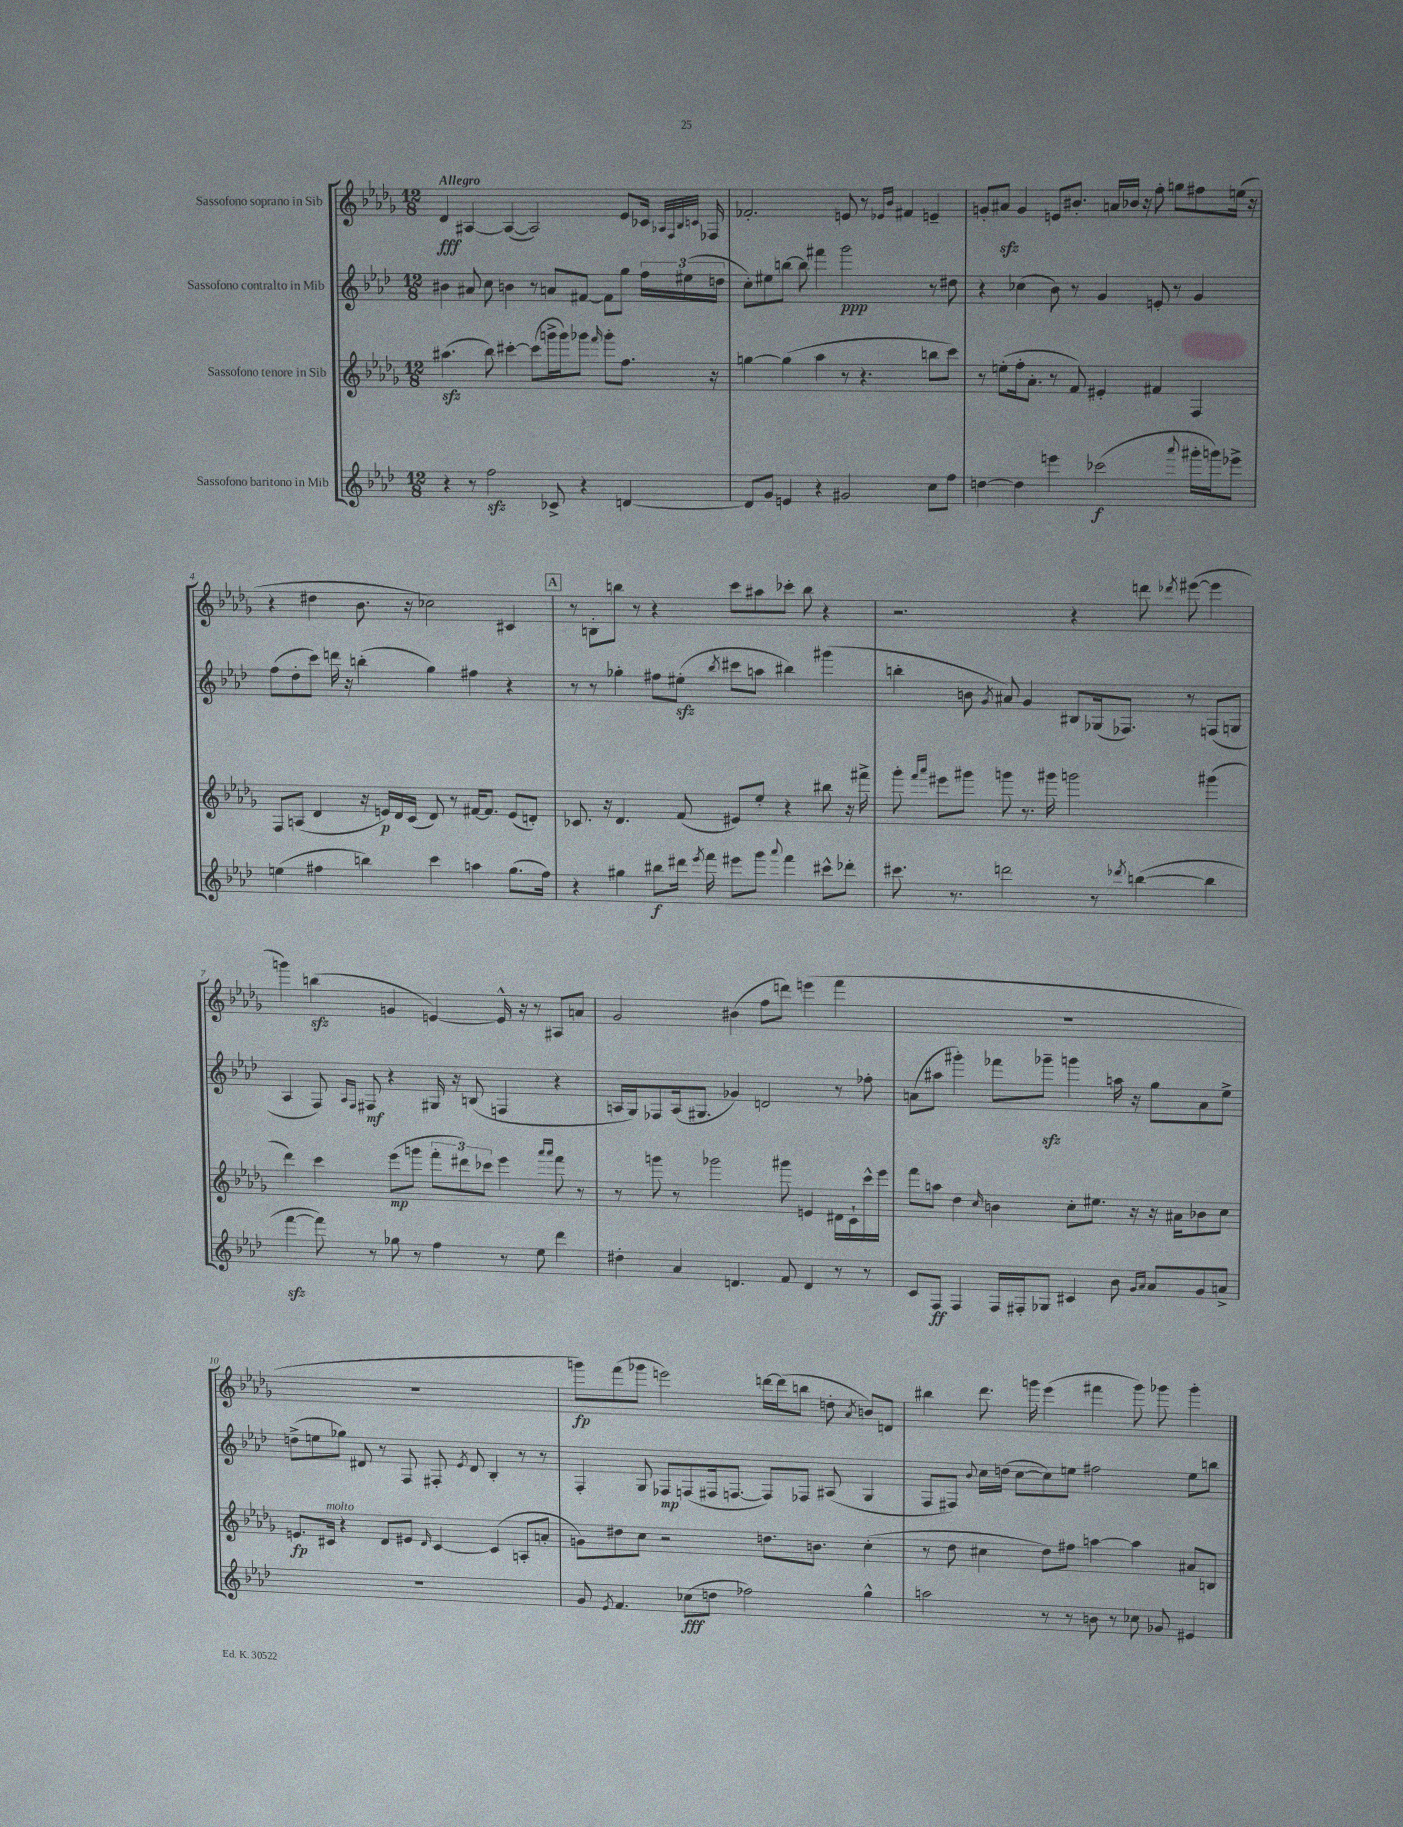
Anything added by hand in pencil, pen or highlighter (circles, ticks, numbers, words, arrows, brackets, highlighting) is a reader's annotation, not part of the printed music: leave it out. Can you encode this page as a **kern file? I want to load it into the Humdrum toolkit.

**kern	**kern	**kern	**kern
*staff4	*staff3	*staff2	*staff1
*clefG2	*clefG2	*clefG2	*clefG2
*k[b-e-a-d-]	*k[b-e-a-d-g-]	*k[b-e-a-d-]	*k[b-e-a-d-g-]
*M12/8	*M12/8	*M12/8	*M12/8
4r	(4.aa#	4b#	4d-
8r	.	8a#	[4A#
2ff	8bb-)	8cc	.
.	[4ccc#'	4b	(4A#_
.	(8ccc#]	8r	2A#])
8c-^	16ggg^	8a	.
.	16ggg)	.	.
4r	8ggg-	[8f#	.
.	16qqfff	.	.
.	8ggg-'	8f#]	.
[4d	8.ff	8gg	8e-
.	.	24ff	16c-
.	.	(24ee#	.
.	.	.	32qqA-
.	.	.	32qqF
.	.	.	32qqB-
.	.	.	32qqc
.	16r	.	16F-
.	.	24dd	.
=	=	=	=
8d]	[4gg	8cc')	2.f-'
8g	.	8ee#	.
4e	(4gg]	[8bb	.
.	.	8bb]	.
4r	4aa-	4fff#	.
2g#	8r	2ggg	8e
.	4.r	.	8r
.	.	.	16qqe-
.	.	.	16qqb-
.	.	.	4f#
8cc	8bb	8r	4e~
8ff	8ccc)	8dd#	.
=	=	=	=
[4dd	8r	4r	8g'
.	(8ee'	.	8a#
4dd]	16ff'	(4cc-	4g
.	8.a-'	.	.
4eee	8r	8b-)	8e
.	8f)	8r	8.b#'
(2ccc-	4e#'	4g	.
.	.	.	16a
.	.	.	16b-
.	.	.	16r
.	4f#	8e'	8ff'
.	.	8r	8gg
8qqaaa-	.	.	.
16ggg#'	4F	4g	8ff#
16ggg)	.	.	.
8eee-^	.	.	(16ee
.	.	.	16r
=	=	=	=
(4ee	8F	(8ff	4r
.	(8A	8dd-'	.
4ff#	4d-	8ccc)	4dd#
.	.	16ddd	.
.	.	16r	.
4bb)	16r	(4bb'	8.b-
.	16e)	.	.
.	16d-	.	.
.	(16c	.	16r
4ccc	8d-)	4gg)	2cc-)
.	8r	.	.
4aa	[16f#	4ff#	.
.	8.f#]	.	.
(8.gg	(8e	4r	4c#
.	8d')	.	.
16ff#)	.	.	.
=	=	=	=
4r	8.c-	8r	8r
.	.	8r	8B'
.	16r	.	.
4gg#	4.d-	4gg-'	8bb
.	.	.	8r
8bb#	.	8ff#	4r
16ddd#	(8f	(8ee#'	.
8qeee-	.	.	.
16fff	.	.	.
.	.	8qbb-	.
8eee#	8e#)	8ccc#	8ccc
8ggg	8ee-'	8aa	8aa#
8qqaaa-	.	.	.
4fff	4r	4bb#)	8ccc-'
.	.	.	8bb
8ccc#^^	8bb#	(4ggg#	4r
8ddd-'	16r	.	.
.	16fff#^	.	.
=	=	=	=
8.ccc#	8ggg-'	4bb'	2.r
.	16qqfff	.	.
.	16qqaaa-	.	.
.	8eee#	.	.
8.r	.	.	.
.	8ggg#	8b	.
.	.	8qg	.
2ddd	8ggg	8a#)	.
.	8.r	4g	.
.	16ggg#	.	.
.	2ggg	8B#	4r
8r	.	(16G-	.
.	.	8.F-)	.
8qddd-	.	.	.
([4bb	.	.	8ddd
.	.	.	8qddd-
.	.	8r	([8eee#
4bb]	(4ggg#	(8F	4eee#]
.	.	8G	.
=	=	=	=
[4fff	4ddd-)	4A-	4ggg)
8fff])	4ccc	8F)	(4bb
.	.	16qqA-	.
.	.	16qqF	.
8r	.	8F#	.
8gg-	(8eee-	4r	4g
8r	8ggg	.	.
4ff	12fff'	16G#	[4e)
.	.	16r	.
.	12ddd#)	.	.
.	.	(8B	.
.	12ccc-	.	.
8r	4eee-	4F	16e^^]
.	.	.	16r
8ee-	.	.	8r
.	16qqaaa-	.	.
.	16qqaaa-	.	.
4ddd-	8fff	4r	8A#
.	8r	.	8a
=	=	=	=
4dd#'	8r	16A	2g-
.	.	16G)	.
.	8ggg	8F-	.
4a-	8r	(16A	.
.	.	8.G#	.
.	2ggg-	.	.
4.d	.	4g-)	(4b#
.	.	2d	8ff
8f	8ggg#	.	8ddd)
4d	4e	.	(4eee
8r	16d#	8r	4fff
.	16c`	.	.
8r	16ccc^^	8ff-'	.
.	16eee-	.	.
=	=	=	=
8c	8fff	(8a	1.r
8F	8aa	8aa#	.
4F	4dd-	4ggg#')	.
.	16qqcc	.	.
16F	4b	8fff-	.
16F#'	.	.	.
8G-	.	8ggg-~	.
4c#	8cc'	4ggg	.
.	8.ee#	.	.
8b-	.	16aa	.
.	16r	16r	.
16qqg	.	.	.
16qqa-	.	.	.
8a-	16r	8gg	.
.	16a#	.	.
8g	8b-	8a	.
8a^	8cc	8ee-^	.
=	=	=	=
1.r	8.e	(8dd^	1.r
.	.	8ee	.
.	16c#	.	.
.	4r	8gg-)	.
.	.	8d#	.
.	8d-	8r	.
.	8e#	8F	.
.	16qqd-	.	.
.	[4c#	8F#'	.
.	.	8qe-	.
.	.	8d#	.
.	(4c#]	4B-'	.
.	8A'	8r	.
.	8a'	8r	.
=	=	=	=
8g	8g)	4F'	8ggg)
8qe-	.	.	.
4.f	8dd#	.	(8fff
.	8cc	8G	8ggg-
.	2r	8F-	2eee)
(8cc-	.	(8F	.
8dd	.	16F#	.
.	.	[8.F	.
2ff-)	.	.	.
.	8.dd	8F])	[16ddd
.	.	.	(16ddd]
.	.	8F-	8bb
.	8.b	.	.
.	.	(8A#	8dd'
.	.	.	8qa-
4gg^^	(4cc'	4G	8b)
.	.	.	8d
=	=	=	=
2aa	8r	8F	4bb#
.	8dd-	8F#)	.
.	.	8qqb-	.
.	4cc#	16cc	8.ddd-
.	.	(16dd	.
.	.	[8cc	.
.	.	.	16ggg
8r	8dd-)	8cc])	(4eee-
8r	8ff#	8ee	.
8b	[4aa	2ff#	4fff#
8r	.	.	.
8cc-	4aa]	.	8ggg)
8g-	.	.	8ggg-
4e#	8a#	8ee	4ggg-'
.	8B	8bb	.
==	==	==	==
*-	*-	*-	*-
